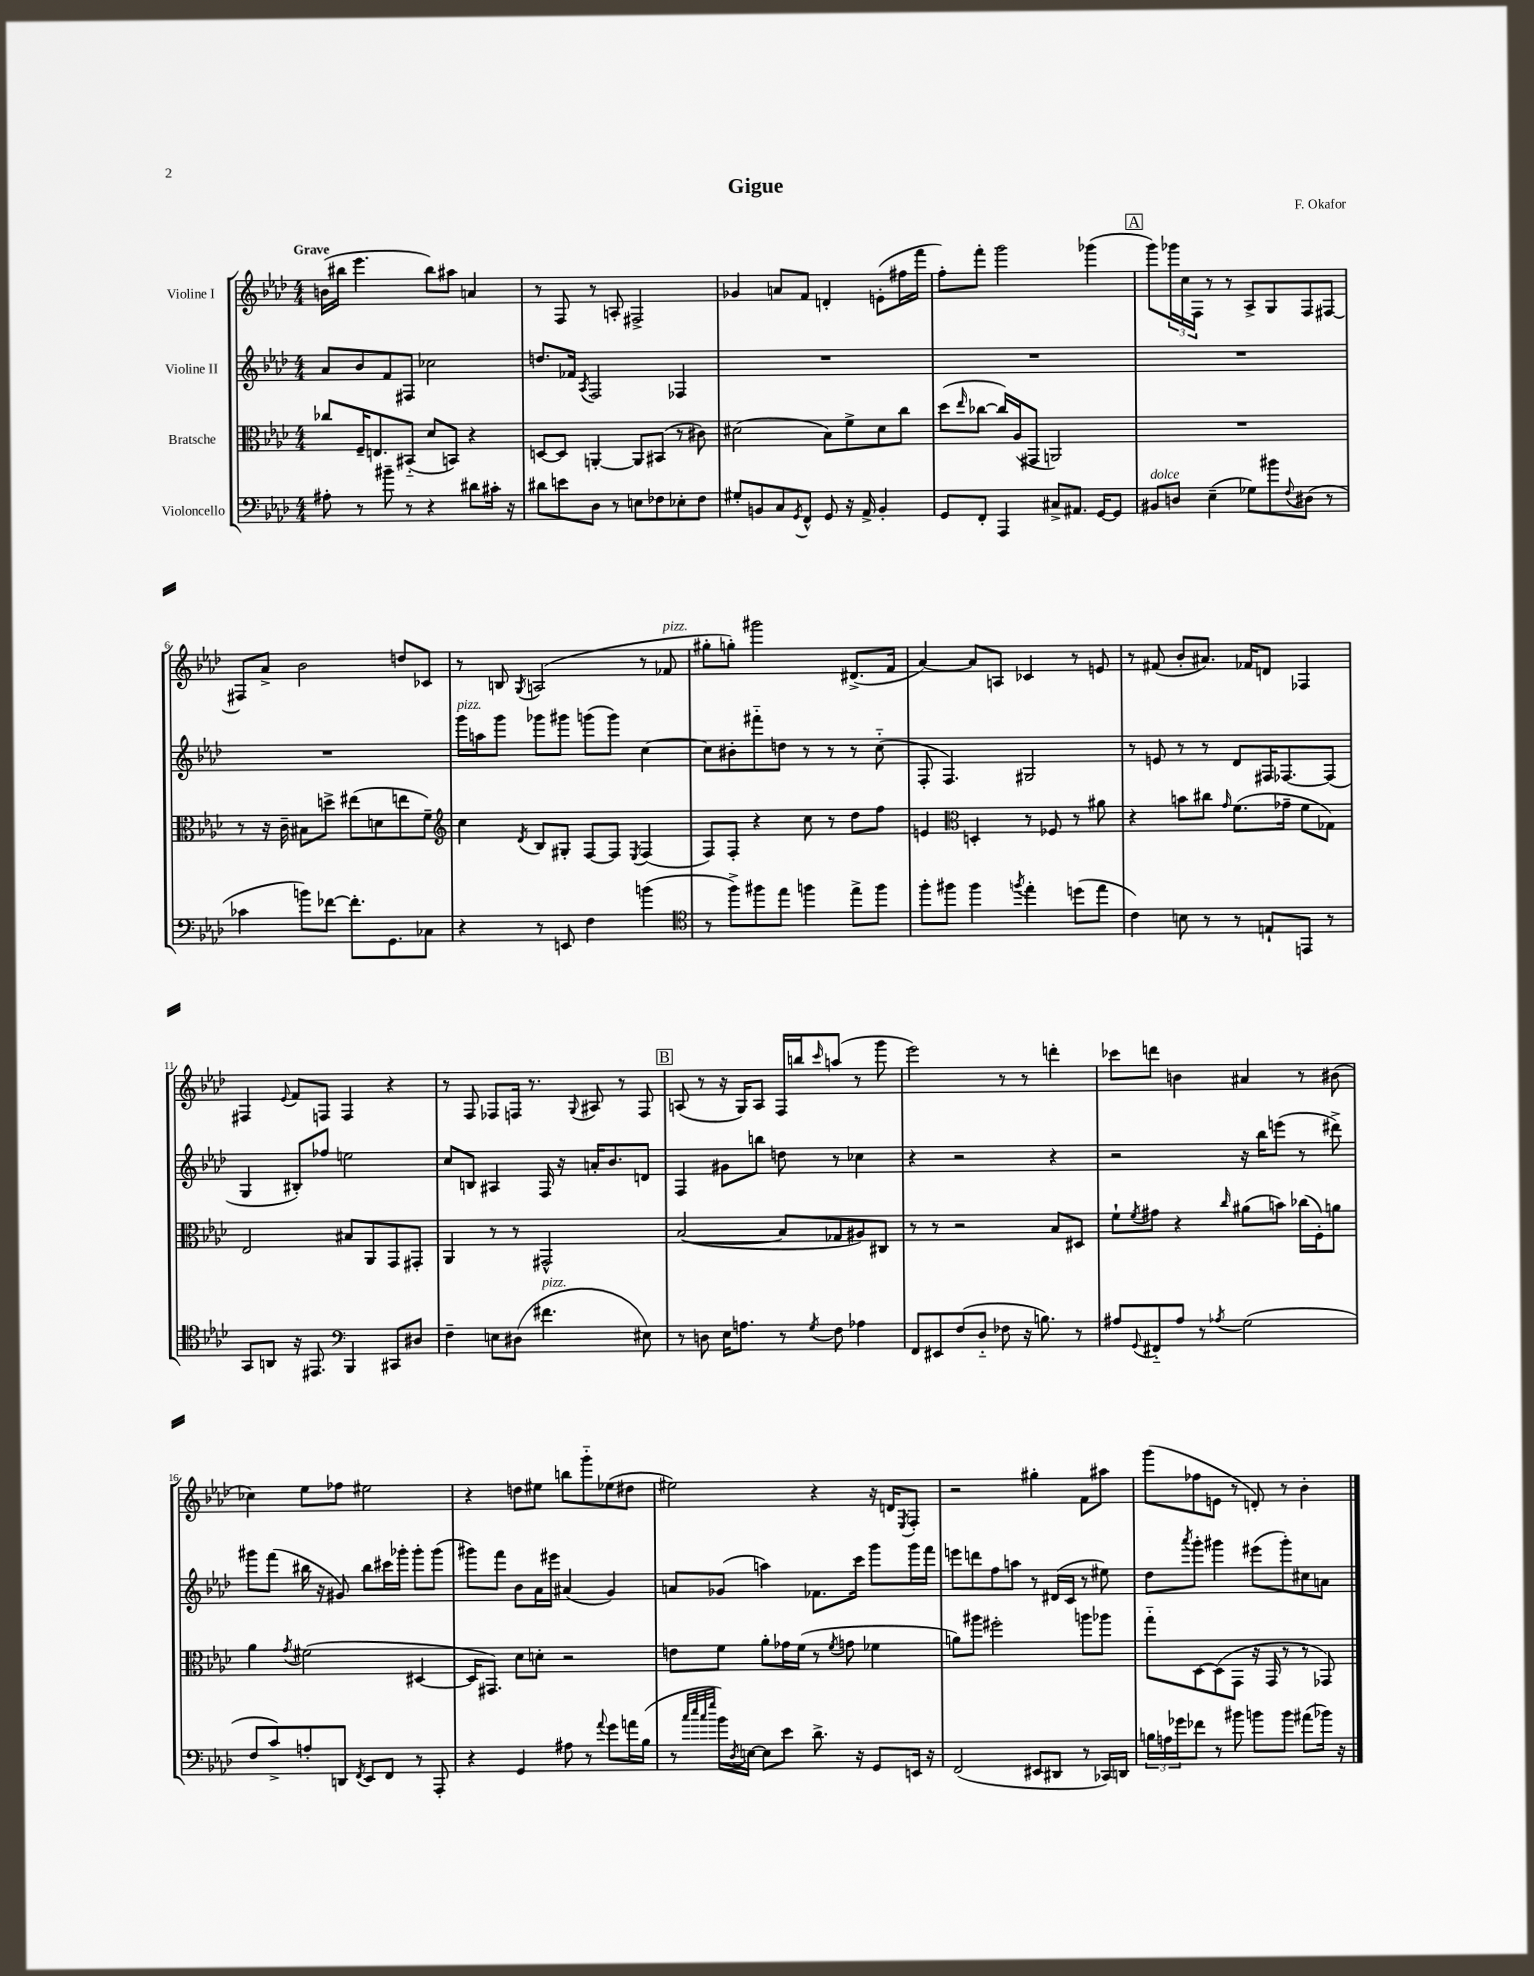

**kern	**kern	**kern	**kern
*part4	*part3	*part2	*part1
*staff4	*staff3	*staff2	*staff1
*I"Violoncello	*I"Bratsche	*I"Violine II	*I"Violine I
*clefF4	*clefC3	*clefG2	*clefG2
*k[b-e-a-d-]	*k[b-e-a-d-]	*k[b-e-a-d-]	*k[b-e-a-d-]
*M4/4	*M4/4	*M4/4	*M4/4
=1	=1	=1	=1
!	!	!	!LO:TX:a:B:t=Grave
8A#X'\	8cc-X/L	8a-/L	(16bn\LL
.	.	.	16bb#X\JJ
8r	16F~/K	8b-/	4.eee-\
.	8.En/	.	.
8b#X~\	.	8f/	.
8r	(8BB#X/J	8F#X/J	.
4r	8d-/L	2cc-X\	8bb#\L)
.	8BBn/J)	.	8aa#X\J
8d#X\L	4r	.	4an/
16c#X'\Jk	.	.	.
16r	.	.	.
=2	=2	=2	=2
8d#X\L	[8Dn/L	8.ddn/L	8r
8en\	8D/J]	.	8F/
.	.	16f-X/Jk	.
.	.	8qA-/	.
8D-\J	[4AAn'/	2F/	8r
8r	.	.	8An'/
8En\L	8AA/L]	.	2F#X^/
8F-X\	(8BB#X/J	.	.
8E-X'\	8r	4F-X/	.
8F-\J	8c#X\)	.	.
=3	=3	=3	=3
8G#X'/L	(2d#X\	1r	4g-X/
8BBn/	.	.	.
8C/	.	.	8an/L
8qGG/	.	.	.
8FF^^/J	.	.	8f/J
8GG/	8B-\L)	.	4dn'/
16r	8f^\	.	.
16AA-^/	.	.	.
4BB'/	8d#\	.	(8en'\L
.	8cc\J	.	16ff#X\L
.	.	.	16fff\JJ
=4	=4	=4	=4
8GG/L	(8dd-\L	1r	8ff'\L)
.	16qqee-/	.	.
8FF'/J	[8cc-X\J	.	8fff'\J
4AAA-/	16cc-/LL])	.	2ggg\
.	(16A-/J	.	.
.	8GG#X/J	.	.
8C#X^/L	2AAn/)	.	.
8.AA#X/J	.	.	.
.	.	.	(4ggg-X\
[16GG/KL	.	.	.
8GG/J]	.	.	.
!!LO:REH:place=s1:t=A
=5	=5	=5	=5
!LO:TX:a:i:t=dolce	!	!	!
8BB#X/L	1r	1r	8ggg\L)
8Dn/J	.	.	24ggg-X\L
.	.	.	24cc\
.	.	.	24F\JJ
(4E-~\	.	.	8r
.	.	.	8r
8G-X\L)	.	.	8A-^/L
8b#X\	.	.	8G/
8qqF/	.	.	.
(8D#X\J	.	.	8F/
8r	.	.	[8F#X/J
!!LO:LB:g=z
=6	=6	=6	=6
4c-X\	8r	1r	8F#X/L]
.	16r	.	8a-^/J
.	16c~\	.	.
8bn\L)	8B#X\L	.	2b-\
[8f-X\J	8ddn^\J	.	.
8.f-'\L]	(8ee#X\L	.	.
.	8dn\	.	.
8.GG\	.	.	.
.	8een\	.	8ddn/L
8C-X\J	8f~\J)	.	8c-X/J
=7	=7	=7	=7
*	*clefG2	*	*
!	!	!LO:TX:a:i:t=pizz.	!
4r	4cc\	16ggg\LL	8r
.	.	16aan\J	.
.	.	8ggg\J	8Bn/
.	8qd-/	.	8qG/
8r	8B-/L	8ggg-X\L	(2An/
8EEn/	8G#X'/J	8ggg#X\J	.
4F\	[8F/L	(8gggn\L	.
.	8F/J]	8ggg\J)	.
.	8qE-/	.	.
(4bn\	(4F/	[4cc\	8r
!	!	!	!LO:TX:a:i:t=pizz.
.	.	.	8f-X/
=8	=8	=8	=8
*clefC4	*	*	*
8r	8F/L)	8cc\L]	8gg#X'\L
8ff^\L)	8F'/J	8b#X'\	8ggn'\J)
8ff#X\	4r	8fff#X\	2ggg#X\
8ee-\J	.	8ddn\J	.
4ffn\	8cc\	8r	.
.	8r	8r	.
8ee-^\L	8dd-\L	8r	(8.d#X^/L
8ff\J	8ff\J	(8cc\	.
.	.	.	16f/Jk
=9	=9	=9	=9
8ff'\L	4en/	8F'/	[4a-/)
8ff#X\J	.	4.F/)	.
*	*clefC3	*	*
4ff#\	4Dn'/	.	8a-/L]
.	.	.	8An/J
8qffn/	.	.	.
4ee-'\	8r	2G#X/	4c-X/
.	8F-X/	.	.
(8ddn\L	8r	.	8r
8ee-\J	8a#X\	.	8en/
=10	=10	=10	=10
4c\)	4r	8r	8r
.	.	8en/	(8f#X/
8Bn\	8bn\L	8r	8b-'/L
8r	8cc#X\J	8r	8.a#X/J)
.	16qqg/	.	.
8r	(8.f\L	8d-/L	.
.	.	.	16f-X/KL
8En`/L	.	16F#X/K	8dn/J
.	16g-X~\Jk	[8.F-X/	.
8EEn/J	8f\L	.	4F-X/
8r	8G-X\J)	(8F-/J]	.
!!LO:LB:g=z
=11	=11	=11	=11
8GG/L	2E-/	4G/	4F#X/
8AAn/J	.	.	.
.	.	.	8qqe-/
16r	.	8B#X'/L)	8f/L
8.EE#X/	.	.	.
.	.	8ff-X/J	8Fn/J
*clefF4	*	*	*
4BBB-/	8B#X/L	2een\	4F/
.	8AA-/	.	.
8CC#X/L	8GG/	.	4r
8D#X/J	8GG#X'/J	.	.
=12	=12	=12	=12
4F~\	4AA-/	8cc/L	8r
.	.	8Bn/J	8F/
8En\L	8r	4A#X/	8F-X/L
(8D#X\J	8r	.	16Fn/Jk
.	.	.	8.r
!LO:TX:a:i:t=pizz.	!	!	!
4.f#X\	2GG#X^^/	16F/	.
.	.	16r	.
.	.	.	8qqG/
.	.	16an'/KL	8A#X/
.	.	8.b-/	.
.	.	.	8r
8E#X\)	.	8dn/J	8F/
!!LO:REH:place=s1:t=B
=13	=13	=13	=13
8r	([2B-/	4F/	(8An/
8Dn\	.	.	8r
16E-\KL	.	8g#X\L	16r
8.An\J	.	.	16G/KL)
.	.	8bbn\J	8A/J
8r	8B-/L]	8ddn\	16F/LL
.	.	.	16bbn/J
8qG/	.	.	16qqccc/
8F\	8G-X/	8r	(8aan/J
4A-X\	8A#X/)	4cc-X\	8r
.	8C#X/J	.	8ggg\
=14	=14	=14	=14
8FF/L	8r	4r	2eee-\)
8EE#X/	8r	.	.
(8F/	2r	2r	.
8D-/J	.	.	.
8F-X\	.	.	8r
16r	.	.	8r
8.Bn\)	.	.	.
.	8B-/L	4r	4dddn'\
8r	8D#X/J	.	.
=15	=15	=15	=15
8A#X/L	8f`\L	2r	8ccc-X\L
8qqGG/	8qf/	.	.
8FF#X/	8g#X\J	.	8dddn\J
8A#/J	4r	.	4bn\
8r	.	.	.
8qA-X/	16qqcc/	.	.
(2G\	(8a#X\L	16r	4a#X/
.	.	16bb-\KL	.
.	8bn\J)	(8eeen\J	.
.	(16cc-X\LL	8r	8r
.	16F'\J)	.	.
.	8an\J	8ddd#X^\)	(8b#X\
!!LO:LB:g=z
=16	=16	=16	=16
8F/L	4a-\	8ggg#X\L	4cc-X\)
8c^/)	.	(8fff\J	.
.	8qg/	.	.
8An'/	(2f#X\	16bb#X\	8ee-\L
.	.	16r	.
8DDn/J	.	8g#X/)	8ff-X\J
8qFF/	.	.	.
8EE-/L	.	8bb#\L	2ee#X\
8FF/J	.	16ccc#X\L	.
.	.	16ggg-X'\JJ	.
8r	[4D#X/	8ggg-'\L	.
8AAA-'/	.	(8ggg-\J	.
=17	=17	=17	=17
4r	16D#/KL]	8ggg#X\L)	4r
.	8.GG#X/J)	.	.
.	.	8fff\J	.
4GG/	8d-\L	8b-\L	8ddn\L
.	8dn'\J	16a-\L	8ee#X\J
.	.	16eee#X\JJ	.
8A#X\	2r	(4a#X/	8bbn\L
8r	.	.	8ggg\
8qqa-/	.	.	.
8g\L	.	4g/)	(8ee-X\
16an\L	.	.	8dd#X\J
(16B-\JJ	.	.	.
=18	=18	=18	=18
8r	8en\L	8an/L	2ee#X\)
32qqcc/LLL	.	.	.
32qqee-/	.	.	.
32qqcc/	.	.	.
32qqgg/JJJ	.	.	.
16b-\LL)	8f\J	(8g-X/J	.
8qD-/	.	.	.
[16En\JJ	.	.	.
8E\L]	8a-'\L	4aan\)	.
8e-\J	16g-X\L	.	.
.	(16f\JJ	.	.
8.d-^\	8r	8.f-X\L	4r
.	8qf/	.	.
.	8gn\	.	.
16r	.	16ccc\Jk	.
8GG/L	4f-X\	8ggg\L	16r
.	.	.	16dn/KL
.	.	.	8qE-/
16EEn/Jk	.	16ggg\L	8F'/J
16r	.	16fff\JJ	.
=19	=19	=19	=19
(2FF/	8an\L)	8eeen\L	2r
.	8aa#X\J	8dddn\	.
.	2ff#X'\	8ff\	.
.	.	8aan\J	.
8EE#X/L	.	8r	4gg#X'\
8DD#X/J	.	(16d#X/LL	.
.	.	16c/JJ	.
8r	8aan\L	8r	8f\L
16CC-X/LL)	8aa-X\J	8ee#X\)	8aa#X\J
16DDn/JJ	.	.	.
=20	=20	=20	=20
24Bn\LL	8gg\L	8dd-\L	(8ggg\L
24An\	.	.	.
24g-X\J	.	.	.
.	.	8qaaa-/	.
8f-X\J	[8D-\	8ggg'\J	8ff-X\
8r	(8D-\]	4ggg#X\	8en\J
8b#X\	8GG\J	.	8r
8bn\L	16r	(8eee#X\L	8dn'/)
.	16GG/	.	.
8b\J	8r	8ggg#'\)	8r
(8a#X\L	8r	8cc#X\	4b-'\
16b-X\Jk)	8GG-X/)	8an\J	.
16r	.	.	.
==	==	==	==
*-	*-	*-	*-
